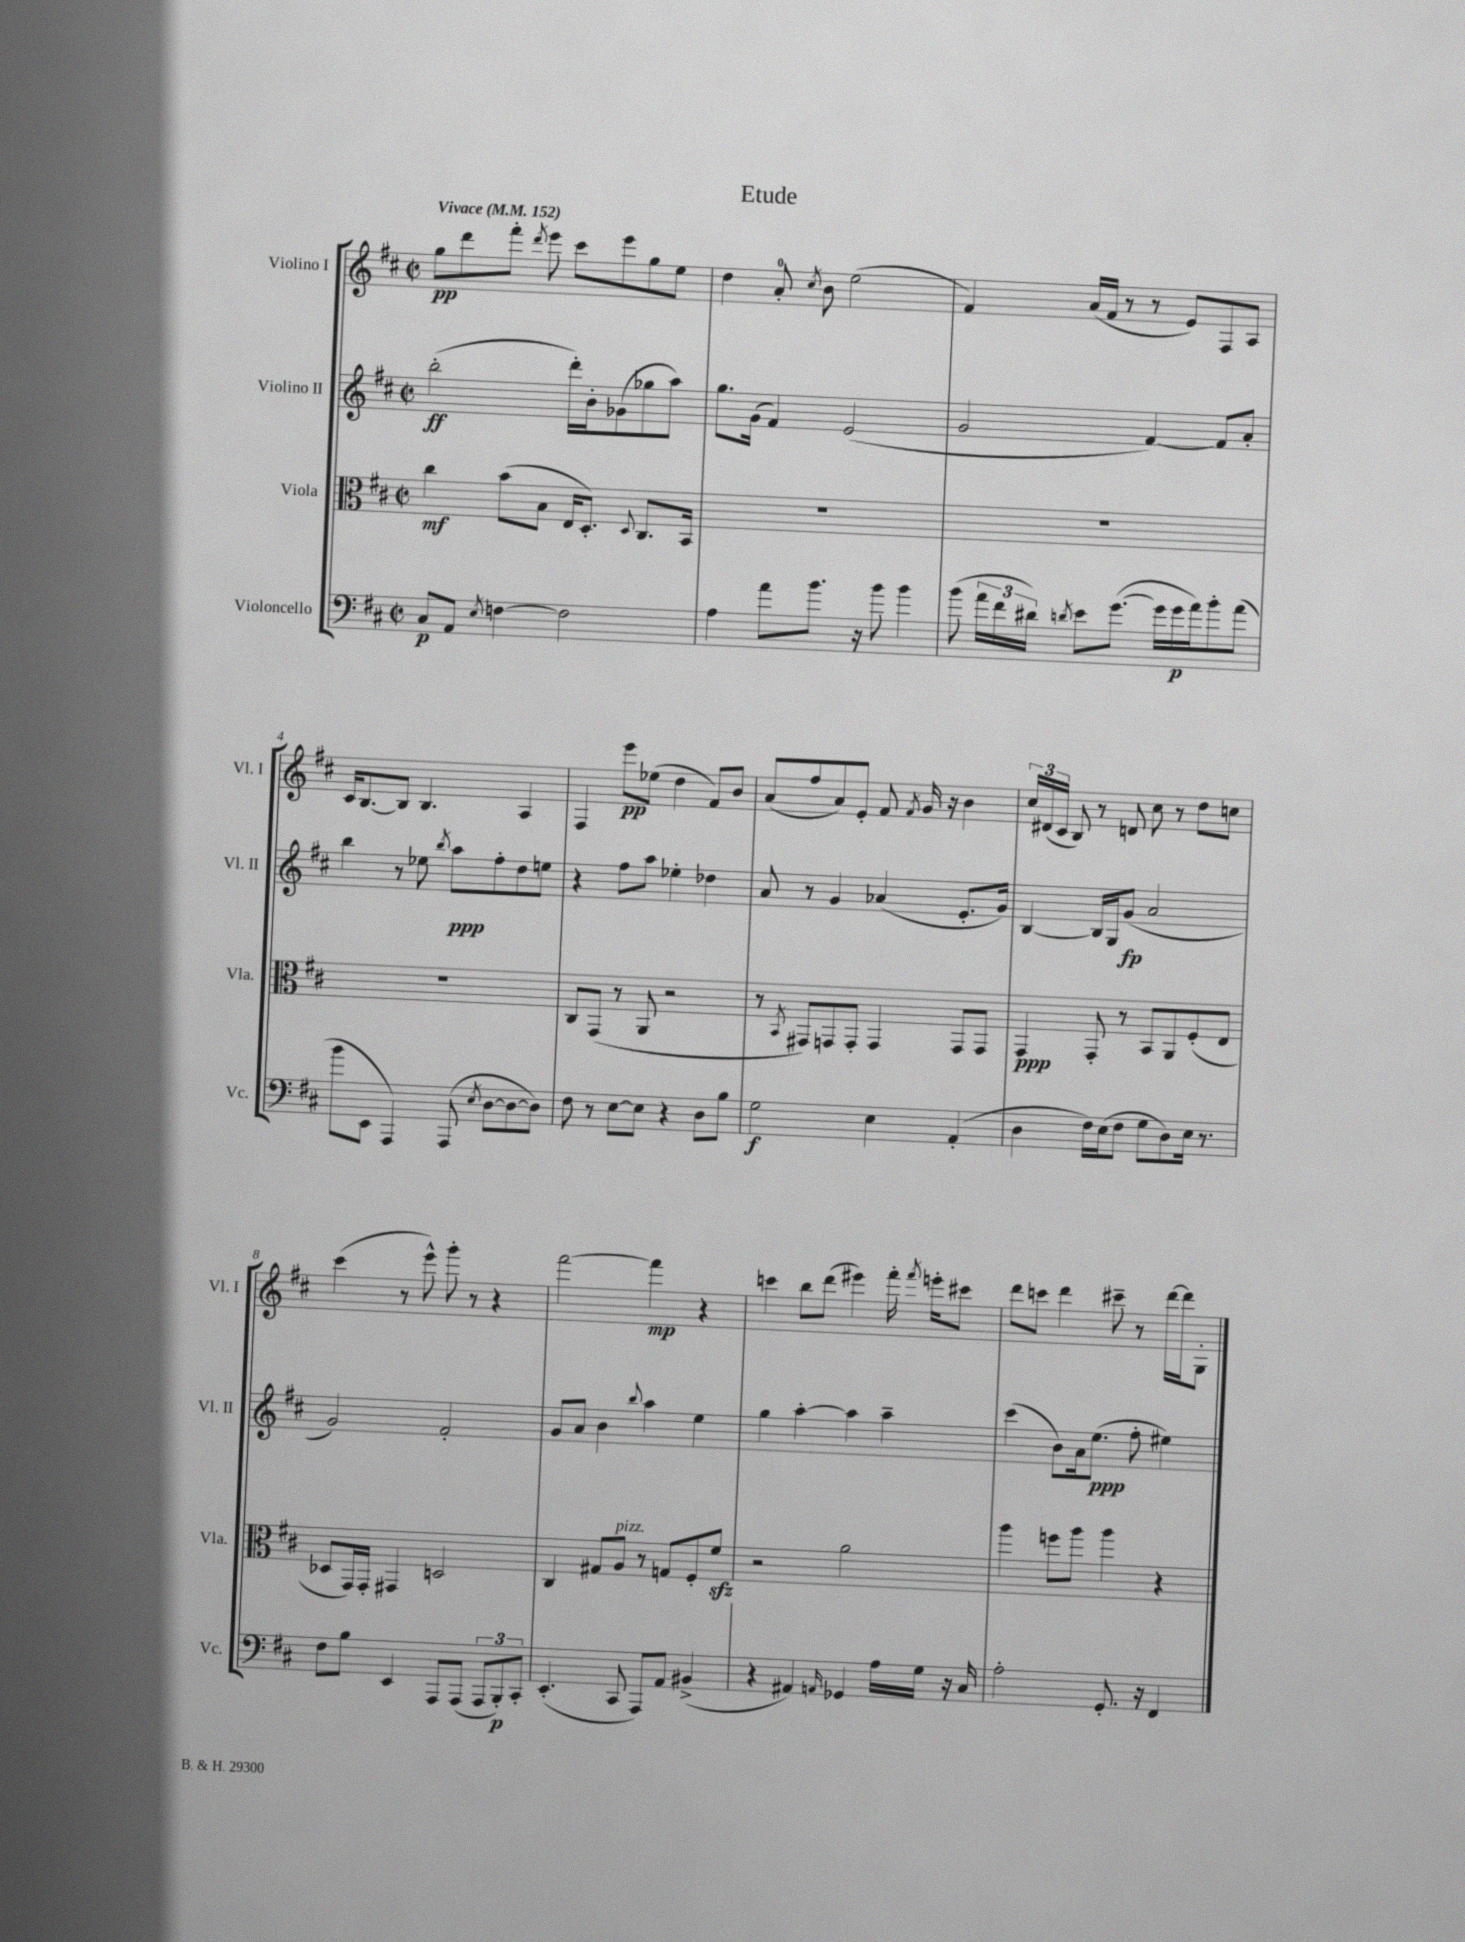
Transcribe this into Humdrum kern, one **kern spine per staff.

**kern	**kern	**kern	**kern
*staff4	*staff3	*staff2	*staff1
*clefF4	*clefC3	*clefG2	*clefG2
*k[f#c#]	*k[f#c#]	*k[f#c#]	*k[f#c#]
*M2/2	*M2/2	*M2/2	*M2/2
*met(c|)	*met(c|)	*met(c|)	*met(c|)
*MM152	*MM152	*MM152	*MM152
8C#	4cc#	(2bb'	8gg
8AA	.	.	8ddd
8qE	.	.	.
[4F	(8b	.	8fff#'
.	.	.	8qddd
.	8B	.	8eee
2F]	16E	16ddd')	8ccc#
.	8.D')	16b'	.
.	.	(8g-	8eee
.	8qqD	.	.
.	8.C#	8gg-	8gg
.	.	8aa)	8ee
.	16BB	.	.
=	=	=	=
4A	1r	8.gg	4dd
.	.	(16g	.
8a	.	4f#)	8a'
.	.	.	8qcc#
8.b	.	.	8b
.	.	(2e	(2ee
16r	.	.	.
8b	.	.	.
4b	.	.	.
=	=	=	=
(8b	1r	2g	4f#)
24a	.	.	.
24f#	.	.	.
24d#)	.	.	.
8qd	.	.	.
8e	.	.	(16a
.	.	.	16f#
([8.g	.	.	8r
.	.	[4f#)	8r
16g]	.	.	.
16g	.	.	8e)
16a)	.	.	.
8b'	.	8f#]	8F#
(8a	.	8a'	8A
=	=	=	=
8b	1r	4bb	16c#
.	.	.	[8.B
8EE	.	.	.
4AAA)	.	8r	8B]
.	.	8ee-	4.B
.	.	8qbb	.
(8AAA	.	8aa	.
8qE	.	.	.
[8D	.	8ff#'	.
8D_	.	8dd	4A
8D])	.	8ee	.
=	=	=	=
8F#	8C#	4r	4F#
8r	(8GG	.	.
[8E	8r	8ff#	8eee
8E]	8AA	8aa	(8ee-
4r	2r	4ee-'	4dd
8D	.	4dd-	8f#)
8B	.	.	8b
=	=	=	=
2G	8r	8a	(8a
.	8qBB	.	.
.	8GG#)	8r	8ff#
.	8GG	4g	8a)
.	8GG'	.	8e'
4E	4GG	(4a-	8f#
.	.	.	8qf#
.	.	.	16g
.	.	.	16r
(4AA'	8GG	8.e'	4b
.	8GG	.	.
.	.	16g)	.
=	=	=	=
4D	4GG	[4B	24cc#
.	.	.	(24d#
.	.	.	24c#
.	.	.	8B)
16F#)	8GG'	16B]	8r
(16E	.	16G	.
8F#	8r	(8g	8d
8G	8BB	2a	8cc#
8D)	8AA	.	8r
16E	(8F#'	.	8dd
8.r	.	.	.
.	8E	.	8cc
=	=	=	=
8F#	8D-	2g)	(4ccc#
8B	16GG)	.	.
.	16GG'	.	.
4EE	4GG#	.	8r
.	.	.	8eee^^)
8AAA	2D	2f#'	8ggg'
(8AAA	.	.	8r
12AAA	.	.	4r
12BBB')	.	.	.
12CC#'	.	.	.
=	=	=	=
(4.EE'	4C#	8g	[2fff#
.	.	8a	.
.	8G#	4b	.
8CC#	8A	.	.
.	.	8qqbb	.
8AAA)	8r	4aa	4fff#]
8AA	8G	.	.
(4BB#^	8F#'	4ee	4r
.	8f#	.	.
=	=	=	=
4r	2r	4gg	4ccc
4AA#)	.	[4aa'	8bb
.	.	.	(8ddd
16qqAA	.	.	.
4GG-	2a	4aa]	4eee#)
16A	.	4aa~	16fff#'
.	.	.	8qfff#
16G	.	.	16eee'
16r	.	.	8ccc#
16C#	.	.	.
=	=	=	=
2A'	4aa	(4ccc#	8ddd
.	.	.	8ccc
.	8ff	8b)	4ddd
.	8aa	16a	.
.	.	(8.ee	.
8.GG'	4aa	.	8ccc#~
.	.	8ff#'	8r
16r	.	.	.
4FF#	4r	4ee#)	[16ddd
.	.	.	16ddd]
.	.	.	8G'
==	==	==	==
*-	*-	*-	*-
